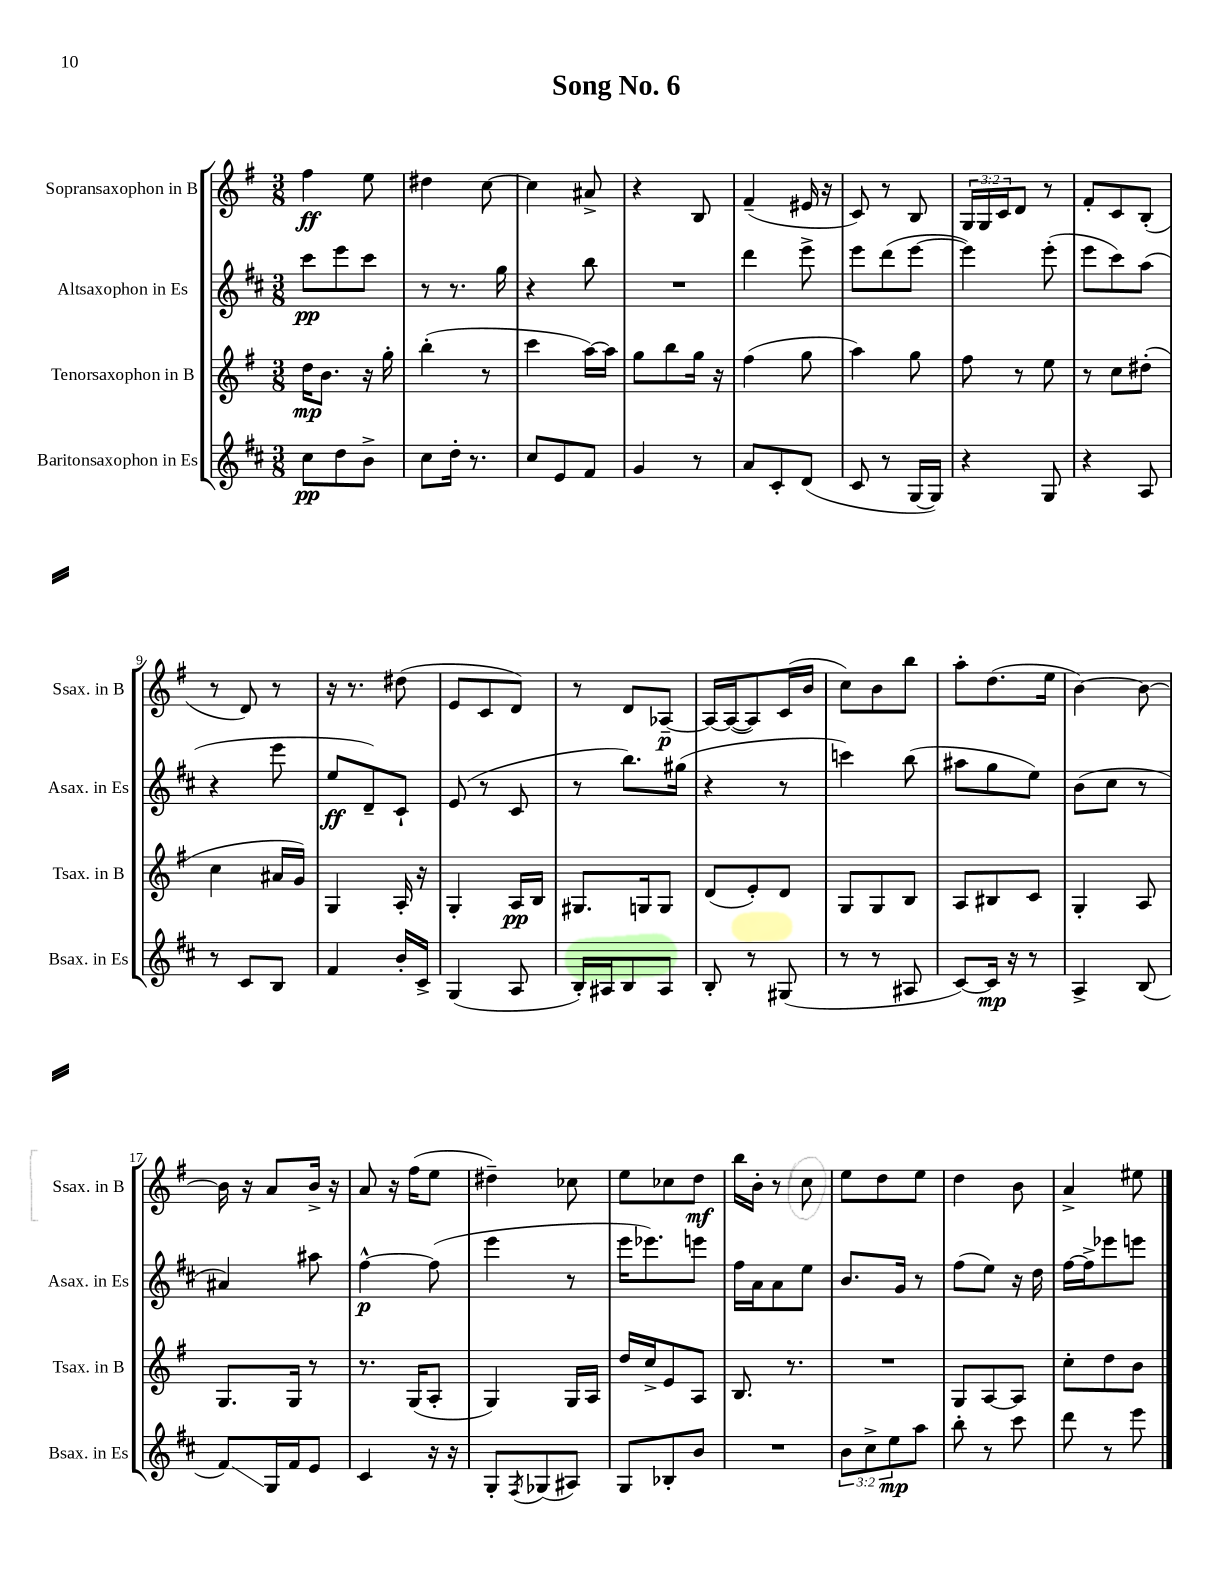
\header { title = "Song No. 6" }
<<
\new StaffGroup <<
\new Staff = "s0" \with { instrumentName = "Sopransaxophon in B" shortInstrumentName = "Ssax. in B" } {
    \clef treble \key g \major \numericTimeSignature \time 3/8 \override Staff.TupletNumber.text = #tuplet-number::calc-fraction-text
    fis''4\ff e''8 |
    dis''4 c''8~ |
    c''4 ais'8-> |
    r4 b8 |
    fis'4--( eis'16 r16 |
    c'8) r8 b8 |
    \tuplet 3/2 { g16 g16 c'16 } d'8 r8 |
    fis'8-. c'8 b8-.( |
    r8 d'8) r8 |
    r16 r8. dis''8( |
    e'8 c'8 d'8) |
    r8 d'8 aes8~--\p |
    aes16~ aes16~( aes8) c'16( b'16 |
    c''8) b'8 b''8 |
    a''8-. d''8.( e''16 |
    b'4~) b'8~ |
    b'16 r16 a'8 b'16-> r16 |
    a'8 r16 fis''16( e''8 |
    dis''4--) ces''8 |
    e''8 ces''8 d''8\mf |
    b''16 b'16-. r8 c''8 |
    e''8 d''8 e''8 |
    d''4 b'8 |
    a'4-> eis''8 \bar "|." |
}
\new Staff = "s1" \with { instrumentName = "Altsaxophon in Es" shortInstrumentName = "Asax. in Es" } {
    \clef treble \key d \major \numericTimeSignature \time 3/8
    cis'''8\pp e'''8 cis'''8 |
    r8 r8. g''16 |
    r4 b''8 |
    R4. |
    d'''4 e'''8-> |
    e'''8 d'''8( e'''8~ |
    e'''4) e'''8-.( |
    e'''8 cis'''8) a''8( |
    r4 e'''8 |
    e''8\ff d'8--) cis'8-! |
    e'8( r8 cis'8 |
    r8 b''8.) gis''16( |
    r4 r8 |
    c'''4) b''8( |
    ais''8 g''8 e''8) |
    b'8( cis''8 r8 |
    ais'4) ais''8 |
    fis''4~-^\p fis''8( |
    e'''4 r8 |
    e'''16 ees'''8.) e'''8 |
    fis''16 a'16 a'8 e''8 |
    b'8. g'16 r8 |
    fis''8( e''8) r16 d''16 |
    fis''16~ fis''16-> ees'''8 e'''8 \bar "|." |
}
\new Staff = "s2" \with { instrumentName = "Tenorsaxophon in B" shortInstrumentName = "Tsax. in B" } {
    \clef treble \key g \major \numericTimeSignature \time 3/8
    d''16\mp b'8. r16 g''16-. |
    b''4-.( r8 |
    c'''4 a''16~) a''16 |
    g''8 b''8 g''16 r16 |
    fis''4( g''8 |
    a''4) g''8 |
    fis''8 r8 e''8 |
    r8 c''8 dis''8-.( |
    c''4 ais'16 g'16) |
    g4 a16-. r16 |
    g4-. a16\pp b16 |
    gis8. g16 g8 |
    d'8( e'8-.) d'8 |
    g8 g8 b8 |
    a8 bis8 c'8 |
    g4-. a8 |
    g8. g16 r8 |
    r8. g16( a8-. |
    g4) g16 a16 |
    d''16 c''16-> e'8 a8 |
    b8. r8. |
    R4. |
    g8 a8~ a8 |
    c''8-. d''8 b'8 \bar "|." |
}
\new Staff = "s3" \with { instrumentName = "Baritonsaxophon in Es" shortInstrumentName = "Bsax. in Es" } {
    \clef treble \key d \major \numericTimeSignature \time 3/8 \override Staff.TupletNumber.text = #tuplet-number::calc-fraction-text
    cis''8\pp d''8 b'8-> |
    cis''8 d''16-. r8. |
    cis''8 e'8 fis'8 |
    g'4 r8 |
    a'8 cis'8-. d'8( |
    cis'8 r8 g16~ g16) |
    r4 g8 |
    r4 a8 |
    r8 cis'8 b8 |
    fis'4 b'16-. cis'16-> |
    g4( a8 |
    b16-.) ais16 b8 ais8 |
    b8-. r8 gis8( |
    r8 r8 ais8 |
    cis'8~) cis'16\mp r16 r8 |
    a4-> b8( |
    fis'8\glissando) g16 fis'16 e'8 |
    cis'4 r16 r16 |
    g8-. \acciaccatura { fis8 } ges8( ais8) |
    g8 bes8-. b'8 |
    R4. |
    \tuplet 3/2 { b'8 cis''8-> e''8\mp } a''8 |
    b''8-. r8 cis'''8 |
    d'''8 r8 e'''8 \bar "|." |
}
>>
>>
